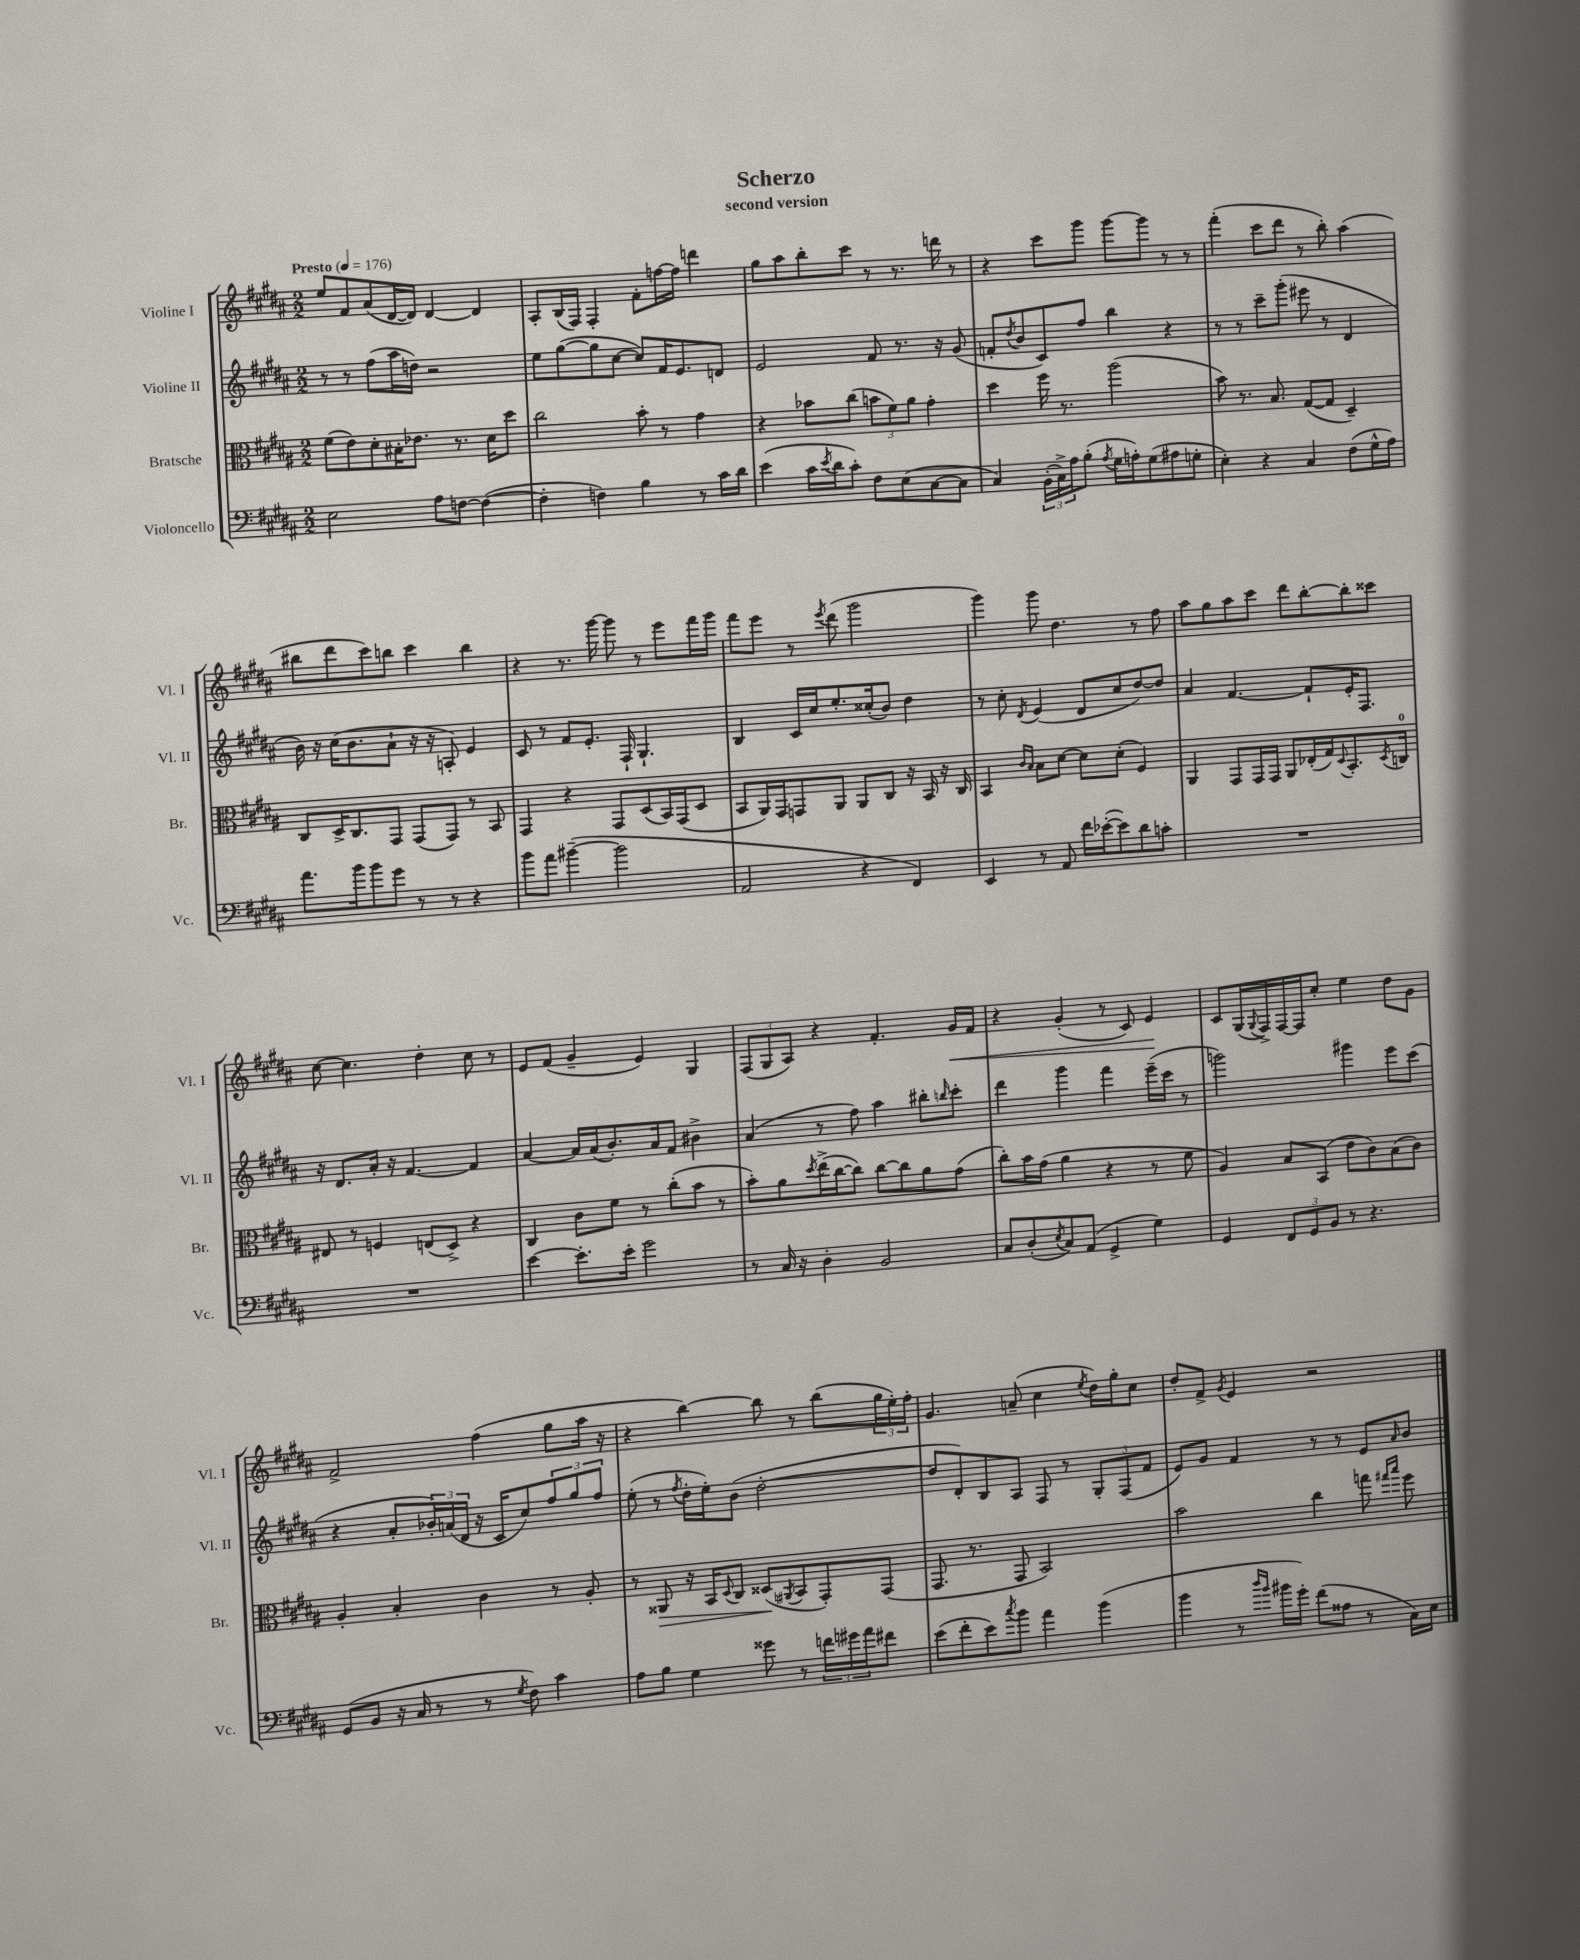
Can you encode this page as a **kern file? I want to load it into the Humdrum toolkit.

**kern	**kern	**dynam	**kern	**kern	**dynam
*part4	*part3	*part3	*part2	*part1	*part1
*staff4	*staff3	*staff3	*staff2	*staff1	*staff1
*I"Violoncello	*I"Bratsche	*	*I"Violine II	*I"Violine I	*
*I'Vc.	*I'Br.	*	*I'Vl. II	*I'Vl. I	*
*clefF4	*clefC3	*	*clefG2	*clefG2	*
*k[f#c#g#d#a#]	*k[f#c#g#d#a#]	*	*k[f#c#g#d#a#]	*k[f#c#g#d#a#]	*
*M2/2	*M2/2	*	*M2/2	*M2/2	*
*MM176	*MM176	*	*MM176	*MM176	*
=1	=1	=1	=1	=1	=1
!	!	!	!	!LO:TX:a:B:t=Presto	!
2E\	(8f#\L	.	8r	8ee/L	.
.	8e\)	.	8r	8f#/	.
.	8d#'\	.	(8ff#\L	(8a#/	.
.	16B#X'\K	.	16aa#\L	[16d#/L	.
.	8.e-X\J	.	16ddn\JJ)	16d#/JJ])	.
8A#\L	.	.	2r	[4d#/	.
[8Fn\J	8.r	.	.	.	.
(4F\_	.	.	.	4d#/]	.
.	16d#\KL	.	.	.	.
.	8dd#\J	.	.	.	.
=2	=2	=2	=2	=2	=2
4F'\]	2cc#\	.	8ee\L	8A#'/L	.
.	.	.	([8gg#\	(16B/L	.
.	.	.	.	16F#/JJ)	.
4Fn\)	.	.	8gg#\]	4F#'/	.
.	.	.	[8cc#\J	.	.
4B\	8b'\	.	8cc#/L])	8f#'\L	.
.	8r	.	16f#/K	[16ffn\L	.
.	.	.	8.e/	16ff\JJ]	.
8r	4g#\	.	.	4dddn\	.
16c#\LL	.	.	8dn/J	.	.
16d#\JJ	.	.	.	.	.
=3	=3	=3	=3	=3	=3
(4e\	4r	.	2e/	8gg#\L	.
.	.	.	.	8aa#\	.
16c#\LL	8b-X\L	.	.	8bb'\	.
8qe/	.	.	.	.	.
16d#\J	.	.	.	.	.
8c#'\J)	(8cc#\J	.	.	8ccc#\J	.
8F#\L	12bn\L	.	8f#/	8r	.
.	12f#\)	.	.	.	.
(8E\	.	.	8.r	8.r	.
.	12a#\J	.	.	.	.
[8C#\	4g#'\	.	.	.	.
.	.	.	16r	16dddn\	.
8C#\J]	.	.	(8g#/	8r	.
=4	=4	=4	=4	=4	=4
4C#/)	4dd#\	.	8fn'/L	4r	.
.	.	.	8qdd#/	.	.
.	.	.	8b/	.	.
(24BB'\LL	16ff#\	.	8c#/)	8ccc#\L	.
24C#^\)	.	.	.	.	.
.	8.r	.	.	.	.
24A#\J	.	.	.	.	.
(8B'\J	.	.	8ff#/J	8ggg#\J	.
8qA#/	.	.	.	.	.
16G#\LL	(2aa#\	.	4bb\	[8ggg#\L	.
16An'\J)	.	.	.	.	.
(8G#\	.	.	.	8ggg#\J]	.
8A#X\	.	.	4r	8r	.
8Gn'\J	.	.	.	8r	.
=5	=5	=5	=5	=5	=5
4E'\)	8b\)	.	8r	(4fff#'\	.
.	8.r	.	8r	.	.
4r	.	.	8ccc#~\L	8ccc#\L	.
.	8.B/	.	.	.	.
.	.	.	(8ggg#'\J	8ddd#\J	.
4C#/	([8G#/L	.	8eee#X\	8r	.
.	8G#/J]	.	8r	8bb'\)	.
(8F#\L	4D#~/)	.	4d#/	(4aa#\	.
16G#^^\L	.	.	.	.	.
16A#\JJ)	.	.	.	.	.
!!LO:LB:g=z
=6	=6	=6	=6	=6	=6
8.a#\L	8C#/L	.	16b\)	8bb#X\L	.
.	.	.	16r	.	.
.	16D#^/K	.	(16cc#\KL	8ddd#\	.
16b\k	8.C#/	.	8.b\	.	.
8b\	.	.	.	8ccc#\)	.
8g#\J	8GG#/J	.	8a#`\J	8bbn\J	.
8r	(8GG#/L	.	16r	4ccc#\	.
.	.	.	16r	.	.
8r	8GG#/J)	.	8An'/)	.	.
4r	8r	.	4e/	4bb\	.
.	8BB/	.	.	.	.
=7	=7	=7	=7	=7	=7
8b\L	4GG#/	.	8c#/	4r	.
8a#\J	.	.	8r	.	.
([4b#X~\	4r	.	8f#/L	8.r	.
.	.	.	8.e'/J	.	.
.	.	.	.	[16ggg#\	.
2b#\]	8GG#/L	.	.	8ggg#\]	.
.	.	.	16F#`/	.	.
.	(8D#/	.	4.G#`/	8r	.
.	16BB/L)	.	.	8eee\L	.
.	(16GG#/J	.	.	.	.
.	8D#/J	.	.	16fff#\L	.
.	.	.	.	16ggg#\JJ	.
=8	=8	=8	=8	=8	=8
2AA#/	8BB/L	.	4B/	8fff#\L	.
.	16AA#/L)	.	.	8eee\J	.
.	16GG#/J	.	.	.	.
.	8GGn/	.	16c#/LL	8r	.
.	.	.	16cc#/J	.	.
.	.	.	.	8qeee/	.
.	8AA#/J	.	8.ee'/	(8ddd#\	.
4r	8AA#/L	.	.	2ggg#\	.
.	.	.	(16cc##X'/k	.	.
.	8C#/J	.	8b/J)	.	.
4FF#/)	16r	.	4dd#\	.	.
.	16BB/	.	.	.	.
.	16r	.	.	.	.
.	16C#/	.	.	.	.
=9	=9	=9	=9	=9	=9
4EE/	4BB/	.	8r	4ggg#\)	.
.	.	.	8cc#'\	.	.
.	16qqc#/LL	.	.	.	.
.	16qqB/JJ	.	8qd#/	.	.
8r	8B\L	.	(4e/	8ggg#\	.
8AA#/	[8d#\J	.	.	4.dd#\	.
16f#\LL	8d#\L]	.	8d#/L	.	.
([16e-X'\J	.	.	.	.	.
8e-\])	(8d#'\J	.	8cc#/	.	.
8d#\	4F#/)	.	[8dd#/)	8r	.
8cn'\J	.	.	8dd#/J]	8ff#\	.
=10	=10	=10	=10	=10	=10
1r	4AA#/	.	4a#/	8aa#\L	.
.	.	.	.	8gg#\	.
.	8GG#/L	.	[4.f#/	8aa#\	.
.	16GG#/L	.	.	8ccc#\J	.
.	16GG#/JJ	.	.	.	.
.	8AA#/L	.	.	8ddd#\L	.
.	(16E-X'/L	.	8f#`/L]	[8bb'\	.
.	16G#/J)	.	.	.	.
.	8qqD#/	.	.	.	.
.	8.BB'/	.	16e'/K	8bb'\]	.
.	.	.	8.F#/J	.	.
.	.	.	.	8ccc##X\J	.
.	8qD#/	.	.	.	.
.	16Cn/Jk	.	.	.	.
!!LO:LB:g=z
=11	=11	=11	=11	=11	=11
1r	8E#X/	.	16r	[8cc#\	.
.	.	.	8.d#/L	.	.
.	8r	.	.	4.cc#\]	.
.	4Fn/	.	16a#'/Jk	.	.
.	.	.	16r	.	.
.	.	.	[4.f#/	.	.
.	(8En/L	.	.	4dd#'\	.
.	8D#^/J)	.	.	.	.
.	4r	.	4f#/]	8cc#\	.
.	.	.	.	8r	.
=12	=12	=12	=12	=12	=12
[4e\	4C#/	.	[4a#/	8e/L	.
.	.	.	.	(8f#/J	.
8.e'\L]	8c#\L	.	16a#/LL]	4g#~/	.
.	.	.	(16a#/J	.	.
.	8f#\J	.	8.b'/)	.	.
16e'\Jk	.	.	.	.	.
2g#\	8r	.	.	4e/)	.
.	.	.	16a#/k	.	.
.	(8cc#'\L	.	8f#/J	.	.
.	8b\J	.	4b#X^\	4G#/	.
.	8r	.	.	.	.
=13	=13	=13	=13	=13	=13
8r	8b'\L)	.	(4a#/	(12F#/L	.
.	.	.	.	12G#/	.
16C#/	8a#\	.	.	.	.
.	.	.	.	12A#/J)	.
16r	.	.	.	.	.
.	8qdd#/	.	.	.	.
4D#'\	(16ee^\L	.	8r	4r	.
.	[16cc#\J	.	.	.	.
.	8cc#\J])	.	8ff#\)	.	.
2BB/	[8cc#\L	.	4aa#\	4.f#'/	.
.	8cc#\]	.	.	.	.
.	8a#\	.	8bb#X'\L	.	.
.	.	.	16qqbbn/	.	.
!	!	!	!	!	!LO:HP:b
.	(8g#\J	.	8ccc#'\J	16g#/LL	<
.	.	.	.	16f#/JJ	.
=14	=14	=14	=14	=14	=14
8C#/L	8cc#'\L)	.	4ddd#\	4r	.
(8D#'/	16b\L	.	.	.	.
.	(16g#\JJ	.	.	.	.
8qE/	.	.	.	.	.
8C#/)	4a#\	.	4ggg#\	(4g#'/	.
(8AA#/J	.	.	.	.	.
4GG#^/	4r	.	4fff#\	8r	.
.	.	.	.	8c#/)	.
4G#\)	8r	.	(16eee~\LL	4e/	.
.	.	.	16ccc#\JJ	.	.
.	8f#\	.	8r	.	.
.	.	.	.	.	[
=15	=15	=15	=15	=15	=15
4GG#/	4A#/)	.	2gggn\)	8c#/L	.
.	.	.	.	(16G#/L	.
.	.	.	.	8qqG#/	.
.	.	.	.	16F#^/)	.
12FF#/L	8B/L	.	.	[16F#/	.
.	.	.	.	16F#/J]	.
12GG#/	.	.	.	.	.
.	(8BB/J	.	.	8cc#'/J	.
12BB/J	.	.	.	.	.
8r	8e\L	.	4ggg#X\	4ee\	.
4.r	8c#\)	.	.	.	.
.	(8B\	.	8eee\L	8dd#\L	.
.	8c#\J)	.	(8ccc#\J	8g#\J	.
!!LO:LB:g=z
=16	=16	=16	=16	=16	=16
(8GG#/L	4A#'/	.	4r	2f#^/	.
8BB/J	.	.	.	.	.
16r	4B'/	.	8a#'/L	.	.
16C#/	.	.	.	.	.
8r	.	.	24b-X'/L)	.	.
.	.	.	(24an/	.	.
.	.	.	24d#/JJ	.	.
8r	4c#\	.	16r	(4ff#\	.
.	.	.	16c#/KL	.	.
8qG#/	.	.	.	.	.
8F#\)	.	.	8cc#/)	.	.
4c#\	8r	.	12ff#/	8gg#\L	.
.	.	.	12gg#/	.	.
.	8A#'/	.	.	16aa#\Jk	.
.	.	.	12ff#/J	.	.
.	.	.	.	16r	.
=17	=17	=17	=17	=17	=17
8A#\L	8r	.	(8ee'\	4r	.
!	!	!LO:HP:b	!	!	!
8B\J	8AA##X/	>	8r	.	.
.	.	.	8qff#/	.	.
4G#\	16r	.	16dd#'\LL	[4bb\)	.
.	16BB/KL	.	16ee'\J)	.	.
.	8qqD#/	.	.	.	.
.	8C#/J	.	(8b\J	.	.
8g##X\	(8D##X/L	.	[2dd#'\	8bb\]	.
.	8qAA#X/	.	.	.	.
8r	8BB/	]	.	8r	.
24fn\LL	8GG#'/)	.	.	(8bb\L	.
24g#X\	.	.	.	.	.
24a#\J	.	.	.	.	.
8f#X\J	(8GG#/J	.	.	24gg#\L	.
.	.	.	.	24ee'\)	.
.	.	.	.	24ff#'\JJ	.
=18	=18	=18	=18	=18	=18
(8e\L	8.GG#/	.	8dd#/L]	4.g#/	.
8f#'\	.	.	8d#'/)	.	.
.	8.r	.	.	.	.
8e\)	.	.	8B/	.	.
8qcc#/	.	.	.	.	.
8b\J	8GG#/	.	8A#/J	(8an~/	.
4a#\	2BB/)	.	8F#/	4cc#\	.
.	.	.	8r	.	.
.	.	.	.	8qee/	.
(4b\	.	.	12G#'/L	16dd#\LL)	.
.	.	.	.	16gg#'\J	.
.	.	.	(12F#/	.	.
.	.	.	.	8cc#\J	.
.	.	.	12f#/J	.	.
=19	=19	=19	=19	=19	=19
4b\	2b\	.	8e/L)	8dd#'/L	.
.	.	.	8g#/J	8f#^/J	.
.	.	.	.	8qg#/	.
8r	.	.	4f#/	4e/	.
16qqdd#/LL	.	.	.	.	.
16qqb/JJ	.	.	.	.	.
16b#X\LL	.	.	.	.	.
16g#'\JJ)	.	.	.	.	.
(8f#\L	4cc#\	.	8r	2r	.
8A##X\J	.	.	8r	.	.
8r	8ggn\	.	8e/L	.	.
.	16qqgg#X/LL	.	.	.	.
.	16qqbb/JJ	.	16qqa#/	.	.
16C#\LL)	8ff#\	.	8b/J	.	.
16E\JJ	.	.	.	.	.
==	==	==	==	==	==
*-	*-	*-	*-	*-	*-
